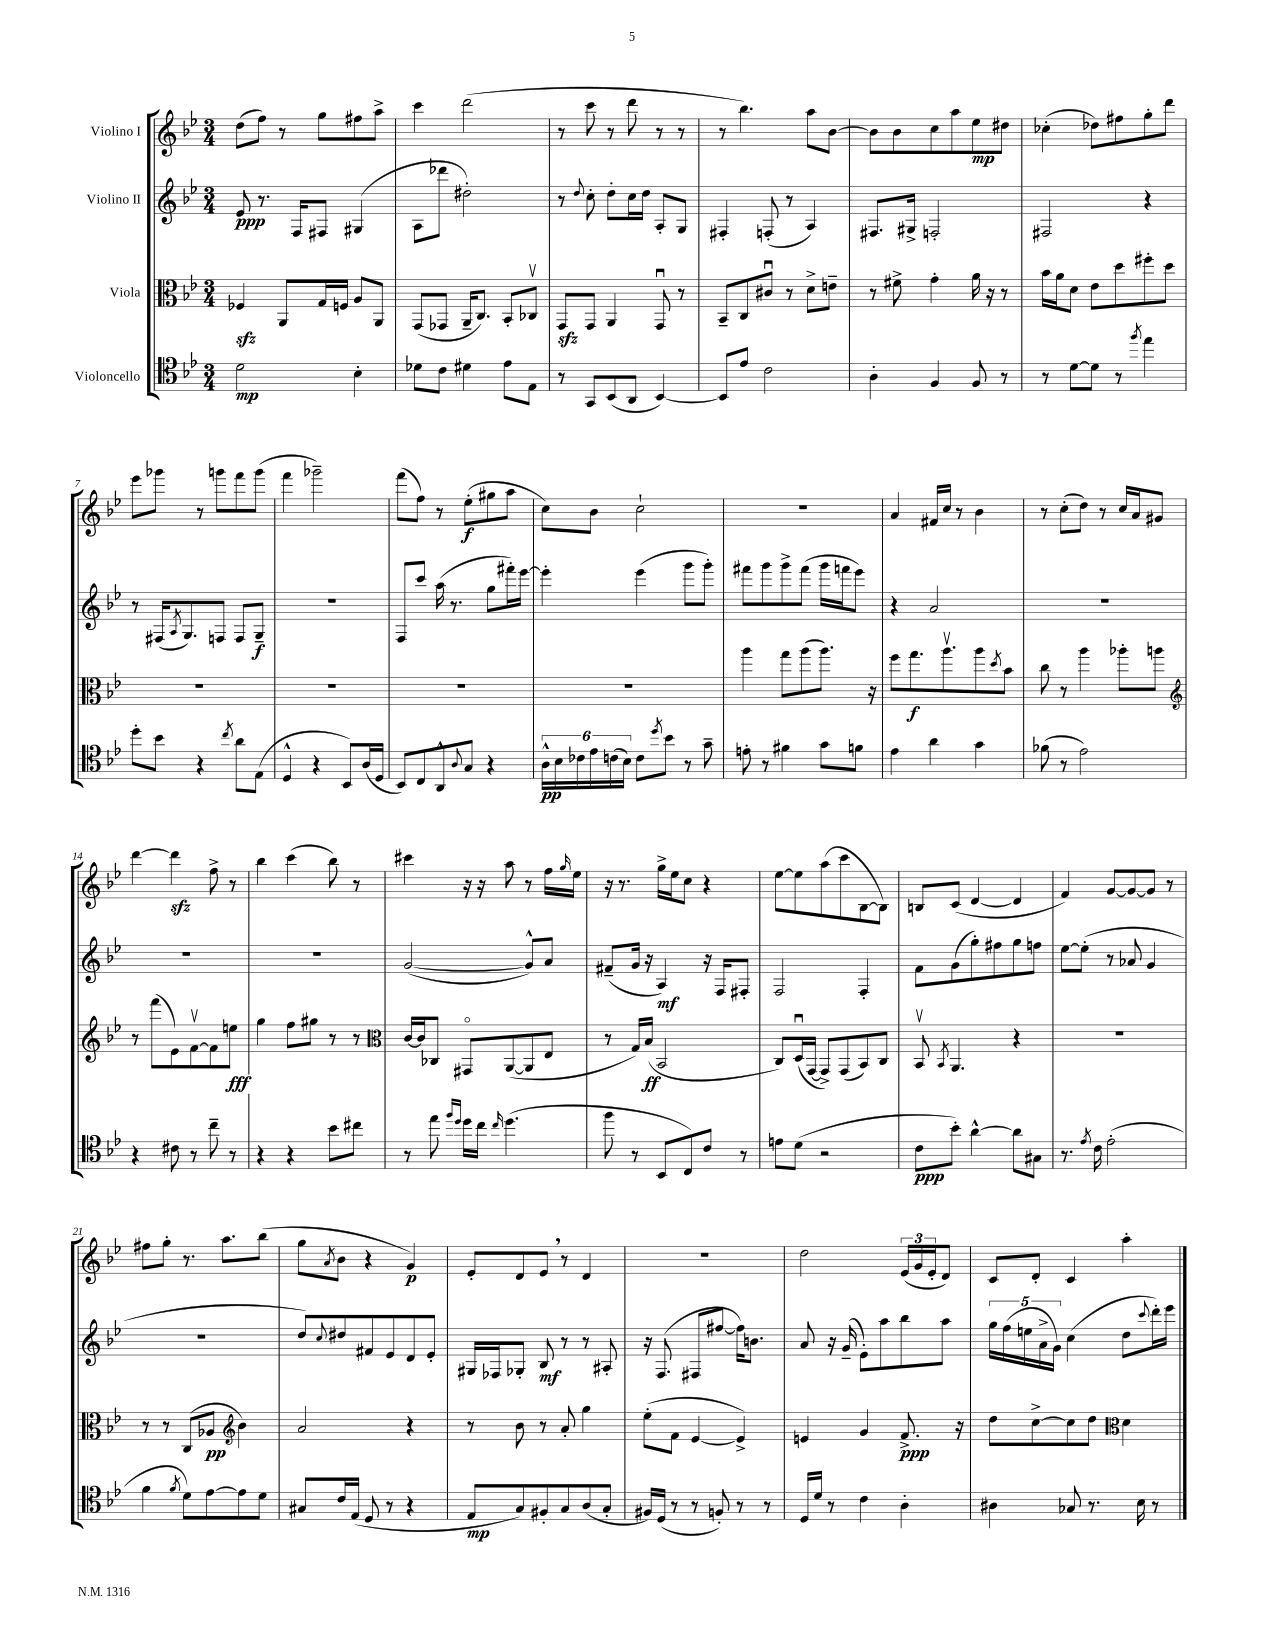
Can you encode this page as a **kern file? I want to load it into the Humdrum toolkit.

**kern	**kern	**kern	**kern
*staff4	*staff3	*staff2	*staff1
*clefC4	*clefC3	*clefG2	*clefG2
*k[b-e-]	*k[b-e-]	*k[b-e-]	*k[b-e-]
*M3/4	*M3/4	*M3/4	*M3/4
2d	4F-	8e-	(8dd
.	.	8.r	8ff)
.	8AA	.	8r
.	.	16F	.
.	16G	8F#	8gg
.	16F	.	.
4B-'	8A	(4G#	8ff#
.	8AA	.	8aa^
=	=	=	=
8d-	(8GG	8A	4ccc
8c	8GG-	8ddd-	.
4d#	16AA~	2dd#')	(2ddd
.	8.C)	.	.
8e-	8BB-'	.	.
8E-	8C-v	.	.
=	=	=	=
8r	8GG	8r	8r
.	.	8qqdd	.
8GG	8GG	8cc'	8ccc
(8BB-	4AA	8dd'	8r
8AA	.	16cc	8ddd
.	.	16dd	.
[4BB-)	8GGu	8A'	8r
.	8r	8G	8r
=	=	=	=
8BB-]	8BB-~	4F#'	8r
8e-	8C	.	4.bb-)
2c	8c#u	(8F'	.
.	8r	8r	.
.	8d^	4A)	8aa
.	8e~	.	[8b-
=	=	=	=
4A'	8r	8.F#	8b-]
.	8f#^	.	8b-
.	.	16G#^	.
4F	4g'	2F'	8cc
.	.	.	8aa
8F	16a	.	8ee-
.	16r	.	.
8r	8r	.	8dd#
=	=	=	=
8r	16b-	2F#	(4cc-'
.	16a	.	.
[8d	8d	.	.
8d]	8e-	.	8dd-)
8r	8dd	.	8ff#
8qff	.	.	.
4ee-	8ff#'	4r	8gg'
.	8dd	.	8ddd
=	=	=	=
8dd'	2.r	8r	8eee-
8b-	.	(16F#	8ggg-
.	.	8qA	.
.	.	8.G)	.
4r	.	.	8r
.	.	8F	8ggg
8qcc	.	.	.
8a	.	8F	8fff
(8E-	.	8G~	(8ggg
=	=	=	=
4D^^	2.r	2.r	4fff
4r	.	.	2ggg-~)
8BB-)	.	.	.
(16A	.	.	.
16D	.	.	.
=	=	=	=
8BB-)	2.r	8F	(8fff
8C	.	8ccc	8ff)
8AA^^	.	(16aa	8r
.	.	8.r	.
8qqA	.	.	.
8G	.	.	(8ee-'
4r	.	8gg	8gg#
.	.	16fff#')	8aa
.	.	[16eee-	.
=	=	=	=
24A^^	2.r	4eee-']	8cc)
24B-	.	.	.
24c-	.	.	.
24e-	.	.	8b-
(24c	.	.	.
24B-)	.	.	.
8c	.	(4eee-	2cc`
8qdd	.	.	.
8b-	.	.	.
8r	.	8ggg	.
8g~	.	8ggg')	.
=	=	=	=
8e'	4aa	8fff#	2.r
8r	.	8ggg	.
4f#	8gg	8ggg^	.
.	(8aa	(8fff#	.
8g	8.aa)	16ggg	.
.	.	16fff	.
8f	.	8eee-)	.
.	16r	.	.
=	=	=	=
4e-	8ff	4r	4a
.	8.gg	.	.
4a	.	2a	16f#
.	8.aav	.	16cc
.	.	.	8r
4g	8aa	.	4b-
.	8qdd	.	.
.	8b-	.	.
=	=	=	=
(8f-	8cc	2.r	8r
8r	8r	.	(8cc'
2e-)	4aa	.	8dd)
.	.	.	8r
.	8aa-'	.	16cc
.	.	.	16a
.	8aa	.	8g#
=	=	=	=
*	*clefG2	*	*
4r	8r	2.r	[4ddd
.	(8fff	.	.
8c#	8e-)	.	4ddd]
8r	[8fv	.	.
8cc~	8f]	.	8ff^
8r	8ee	.	8r
=	=	=	=
4r	4gg	2.r	4bb-
4r	8ff	.	(4ccc
.	8gg#	.	.
8b-	8r	.	8bb-)
8cc#	8r	.	8r
=	=	=	=
*	*clefC3	*	*
8r	[16c	([2g	4ccc#
.	16c]	.	.
8ee-	8C-	.	.
16qqff	.	.	.
16qqdd	.	.	.
16dd	8GG#o	.	16r
16cc	.	.	16r
16qqcc	.	.	.
(4.dd	([8AA	.	8aa
.	8AA]	8g^^])	8r
.	8E-	8a	16ff
.	.	.	16qqgg
.	.	.	16ee-
=	=	=	=
8ff	8r	(8f#~	16r
.	.	.	8.r
8r	16G)	16g	.
.	(16B-	16r	.
8BB-	2BB-	4A)	16gg^
.	.	.	16ee-
8C)	.	.	8cc
8c	.	16r	4r
.	.	16F	.
8r	.	8F#'	.
=	=	=	=
8e	8C)	2F	[8ee-
(8d	(16Du	.	8ee-]
.	[16GG	.	.
2r	8GG^])	.	(8aa
.	(8GG	.	8ccc
.	8BB-)	4F'	[8B-
.	8C	.	8B-])
=	=	=	=
8c	8BB-v	8f	8B
.	8qBB-	.	.
8b-')	4.AA	(8g	(8c
[4a^^	.	8gg')	[4d
.	.	8ff#	.
8a]	4r	8gg	4d]
8G#	.	8ff	.
=	=	=	=
8.r	2.r	[8ee-	4f)
.	.	(8ee-']	.
8qe-	.	.	.
16c	.	.	.
(2e-'	.	8r	[8g
.	.	8a-	8g_
.	.	4g	8g]
.	.	.	8r
=	=	=	=
4f	8r	2.r	8ff#
.	8r	.	8gg'
8qf	.	.	.
8d)	(8C	.	8.r
[8e-	8A-	.	.
.	.	.	8.aa
*	*clefG2	*	*
8e-]	4b-)	.	.
8d	.	.	(8bb-
=	=	=	=
8G#	2a	8dd)	8gg
.	.	8qqcc	8qa
16c	.	8dd#	8b-
(16E-	.	.	.
8D	.	8f#	4r
8r	.	8e-	.
4r	4r	8d	4g)
.	.	8e-'	.
=	=	=	=
8E-	8r	16G#	8e-'
.	.	16F-	.
8G)	8b-	8G-'	8d
8F#'	8r	8B-	8e-
8G	8a'	8r	8r
(8A	4gg	8r	4d
8G'	.	8A#'	.
=	=	=	=
16F#)	(8ee-'	16r	2.r
(16D	.	(8.F	.
8r	8f	.	.
8r	[4e-	8F#	.
8F')	.	[8ff#	.
8r	4e-^])	16ff#])	.
.	.	8.b	.
8r	.	.	.
=	=	=	=
16D	4e	8a	2dd
16d	.	.	.
8r	.	16r	.
.	.	(16g~	.
4c	4g	8e-')	.
.	.	8aa	.
4A'	8.f^	8bb-	(24e-
.	.	.	24g
.	.	.	24e-'
.	.	8aa	8d)
.	16r	.	.
=	=	=	=
4A#	8dd	20gg	8c
.	.	(20ff	.
.	.	20ee	.
.	[8cc^	.	8d'
.	.	20a^	.
.	.	20g)	.
8G-	8cc]	(4cc	4c
8.r	8dd	.	.
*	*clefC3	*	*
.	4d	8dd	4aa'
16B-	.	.	.
.	.	8qqccc	.
8r	.	16ddd')	.
.	.	16eee-	.
==	==	==	==
*-	*-	*-	*-
